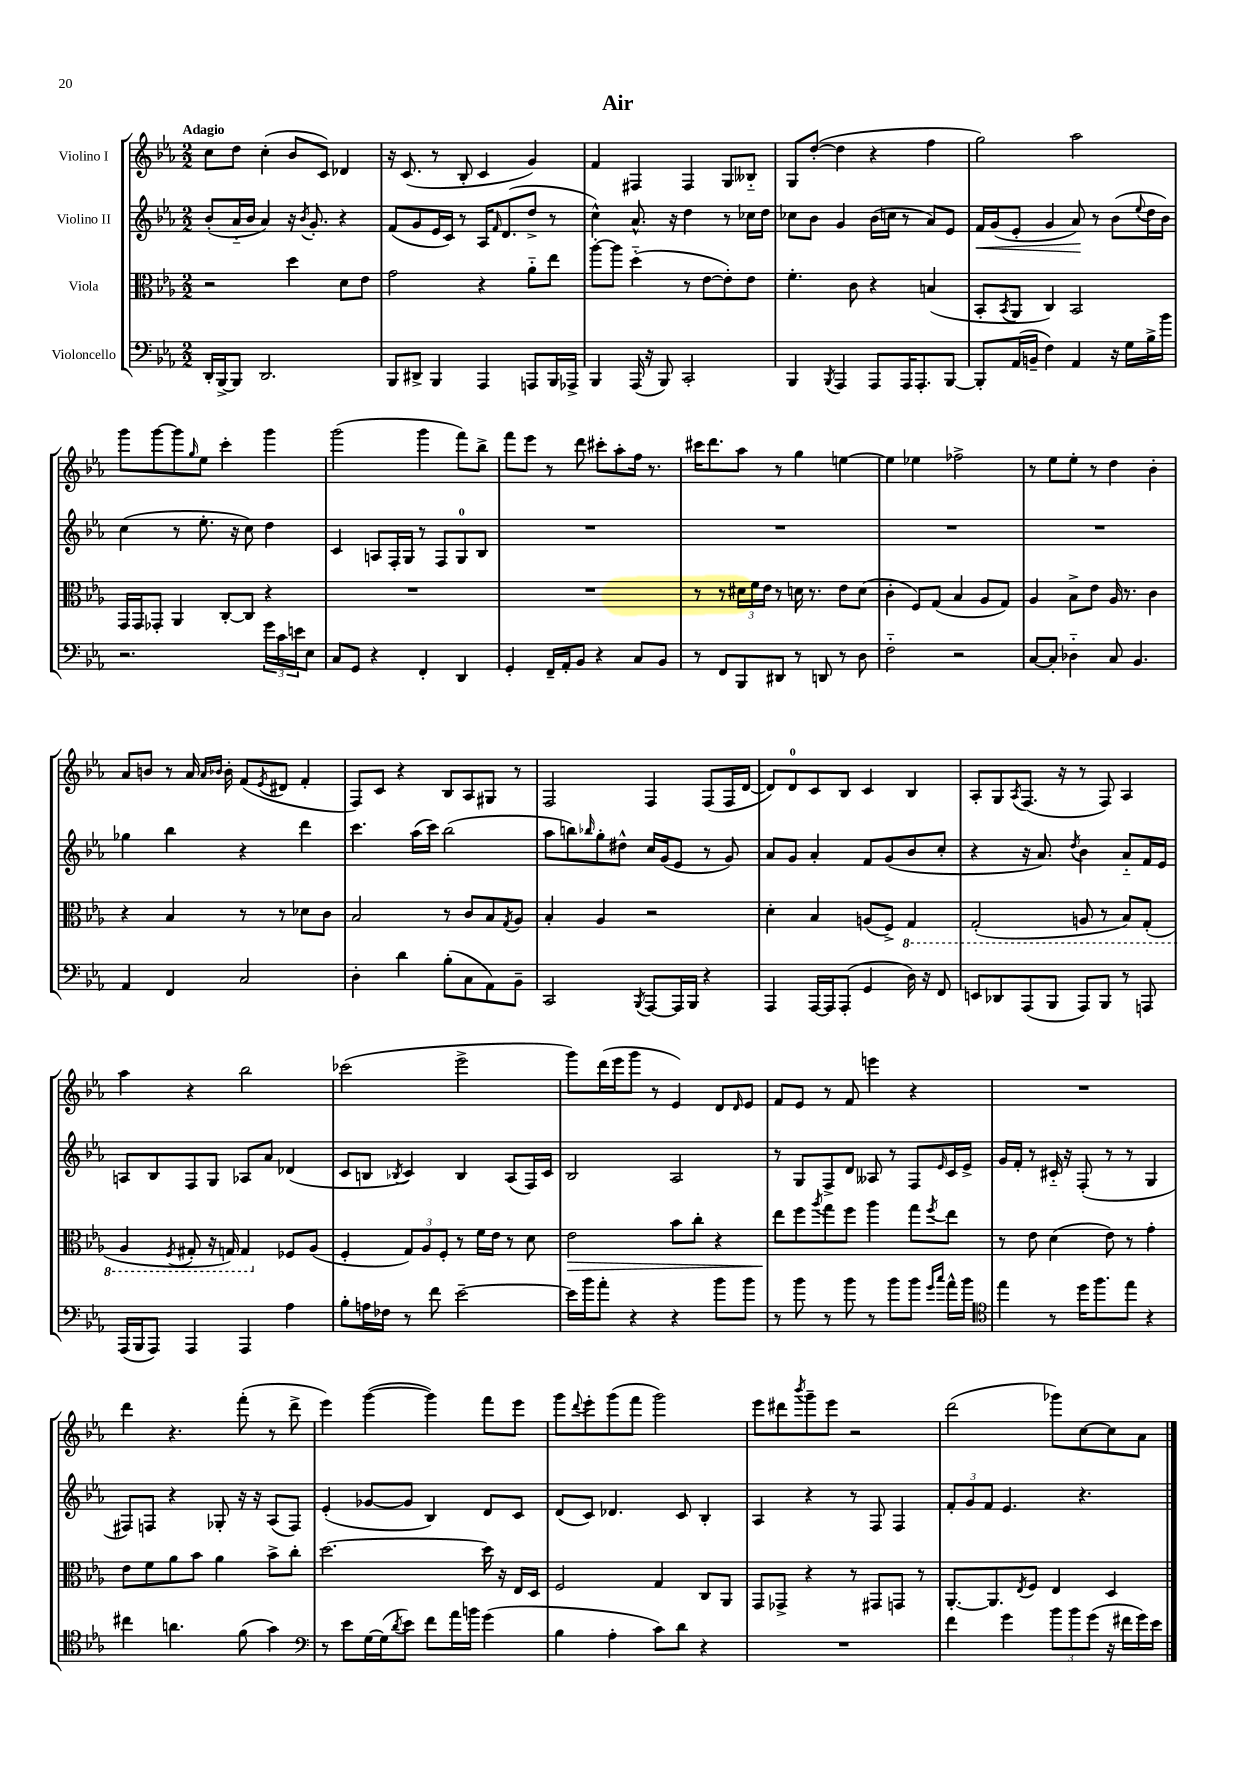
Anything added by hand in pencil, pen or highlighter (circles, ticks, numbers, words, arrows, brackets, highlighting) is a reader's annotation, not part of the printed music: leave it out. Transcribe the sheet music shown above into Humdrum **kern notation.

**kern	**kern	**dynam	**kern	**dynam	**kern
*part4	*part3	*part3	*part2	*part2	*part1
*staff4	*staff3	*staff3	*staff2	*staff2	*staff1
*I"Violoncello	*I"Viola	*	*I"Violino II	*	*I"Violino I
*clefF4	*clefC3	*	*clefG2	*	*clefG2
*k[b-e-a-]	*k[b-e-a-]	*	*k[b-e-a-]	*	*k[b-e-a-]
*M2/2	*M2/2	*	*M2/2	*	*M2/2
=1	=1	=1	=1	=1	=1
!	!	!	!	!	!LO:TX:a:B:t=Adagio
16DD'/LL	2r	.	(8b-'/L	.	8cc\L
[16BBB-^/J	.	.	.	.	.
8BBB-/J]	.	.	16a-/L	.	8dd\J
.	.	.	16b-/JJ	.	.
2.DD/	.	.	4a-/)	.	(4cc'\
.	4dd\	.	16r	.	8b-/L
.	.	.	8qb-/	.	.
.	.	.	8.g'/	.	.
.	.	.	.	.	8c/J)
.	8d\L	.	4r	.	4d-X/
.	8e-\J	.	.	.	.
=2	=2	=2	=2	=2	=2
8BBB-/L	2g\	.	(8f/L	.	16r
.	.	.	.	.	(8.c/
8DD#X^/J	.	.	8g/	.	.
4BBB-/	.	.	16e-/L	.	8r
.	.	.	16c/JJ)	.	.
.	.	.	8r	.	8B-'/
4AAA-/	4r	.	16A-/KL	.	4c/
.	.	.	16qqf/	.	.
.	.	.	(8.d/	.	.
8AAAn/L	8a-\L	.	8dd^/J	.	4g/)
16BBB-/L	8ee-\J	.	8r	.	.
16AAA-X^/JJ	.	.	.	.	.
=3	=3	=3	=3	=3	=3
4BBB-/	[8aa-'\L	.	4cc^^\)	.	4f/
.	8aa-\J]	.	.	.	.
(16AAA-/	(4dd\	.	8.a-^^/	.	4F#X/
16r	.	.	.	.	.
8BBB-/)	.	.	.	.	.
.	.	.	16r	.	.
2CC'/	8r	.	4dd\	.	4F#/
.	[8e-\L	.	.	.	.
.	8e-'\])	.	8r	.	8G/L
.	8e-\J	.	16cc-X\LL	.	8B--X/J
.	.	.	16dd\JJ	.	.
=4	=4	=4	=4	=4	=4
4BBB-/	4.f'\	.	8cc-X\L	.	8G/L
.	.	.	8b-\J	.	([8dd'/J
8qBBB-/	.	.	.	.	.
4AAA-/	.	.	4g/	.	4dd\]
.	8c\	.	.	.	.
8AAA-/L	4r	.	(16b-\LL	.	4r
.	.	.	16ccn\JJ	.	.
16AAA-/K	.	.	8r	.	.
8.AAA-'/	.	.	.	.	.
.	(4Bn/	.	8a-/L)	.	4ff\
[8BBB-/J	.	.	8e-/J	.	.
=5	=5	=5	=5	=5	=5
!	!	!	!	!LO:HP:b	!
8BBB-'/L]	8BB-'/L	.	16f/LL	<	2gg\)
.	.	.	(16g/J	.	.
.	8qBB-/	.	.	.	.
(16AA-/L	8AA-/J	.	8e-'/J	.	.
16BBn~/JJ	.	.	.	.	.
4F\)	4C/)	.	4g/	.	.
4AA-/	2BB-/	.	8a-/)	.	2aa-\
.	.	.	8r	[	.
16r	.	.	(8b-\L	.	.
16G\LL	.	.	.	.	.
.	.	.	8qqee-/	.	.
16B-^\	.	.	16dd\L	.	.
16b-\JJ	.	.	16b-\JJ)	.	.
!!LO:LB:g=z
=6	=6	=6	=6	=6	=6
2.r	16GG/LL	.	(4cc\	.	8ggg\L
.	16GG/J	.	.	.	.
.	8GG-X'/J	.	.	.	[8ggg\
.	4AA-/	.	8r	.	8ggg\]
.	.	.	.	.	16qqgg/
.	.	.	8.ee-'\	.	8ee-\J
.	[8C'/L	.	.	.	4ccc'\
.	.	.	16r	.	.
.	8C/J]	.	8cc\)	.	.
24g\LL	4r	.	4dd\	.	4ggg\
24c\	.	.	.	.	.
24en\J	.	.	.	.	.
8E-\J	.	.	.	.	.
=7	=7	=7	=7	=7	=7
8C/L	1r	.	4c/	.	(2ggg\
8GG/J	.	.	.	.	.
4r	.	.	8An/L	.	.
.	.	.	16F'/L	.	.
.	.	.	16G/JJ	.	.
4FF'/	.	.	8r	.	4ggg\
.	.	.	8F/L	.	.
4DD/	.	.	8G/	.	8fff\L)
.	.	.	8B-/J	.	8bb-^\J
=8	=8	=8	=8	=8	=8
4GG'/	1r	.	1r	.	8fff\L
.	.	.	.	.	8eee-\J
16FF~/LL	.	.	.	.	8r
16AA-'/J	.	.	.	.	.
8BB-/J	.	.	.	.	8ddd\
4r	.	.	.	.	8ccc#X'\L
.	.	.	.	.	8aa-'\
8C/L	.	.	.	.	16ff\Jk
.	.	.	.	.	8.r
8BB-/J	.	.	.	.	.
=9	=9	=9	=9	=9	=9
8r	8r	.	1r	.	16ccc#X\KL
.	.	.	.	.	8.ddd\
8FF/L	8r	.	.	.	.
8BBB-/	24d#X\LL	.	.	.	8aa-\J
.	24f\	.	.	.	.
.	24e-\JJ	.	.	.	.
8DD#X/J	8r	.	.	.	8r
8r	16dn\	.	.	.	4gg\
.	8.r	.	.	.	.
8DDn/	.	.	.	.	.
8r	8e-\L	.	.	.	[4een\
8D\	(8d\J	.	.	.	.
=10	=10	=10	=10	=10	=10
2F\	4c'\	.	1r	.	4ee\]
.	8F/L)	.	.	.	4ee-X\
.	(8G/J	.	.	.	.
2r	4B-/	.	.	.	2ff-X^\
.	8A-/L	.	.	.	.
.	8G/J)	.	.	.	.
=11	=11	=11	=11	=11	=11
[8C/L	4A-/	.	1r	.	8r
8C'/J]	.	.	.	.	8ee-\L
4D-X\	8B-^\L	.	.	.	8ee-'\J
.	8e-\J	.	.	.	8r
8C/	16A-/	.	.	.	4dd\
.	8.r	.	.	.	.
4.BB-/	.	.	.	.	.
.	4c\	.	.	.	4b-'\
!!LO:LB:g=z
=12	=12	=12	=12	=12	=12
4AA-/	4r	.	4gg-X\	.	8a-/L
.	.	.	.	.	8bn/J
4FF/	4B-/	.	4bb-\	.	8r
.	.	.	.	.	16a-/
.	.	.	.	.	16qqa-/LL
.	.	.	.	.	16qqb-X/JJ
.	.	.	.	.	16b-'\
2C/	8r	.	4r	.	(8f/L
.	.	.	.	.	8qe-/
.	8r	.	.	.	8d#X/J
.	8d-X\L	.	4ddd\	.	4f'/
.	8c\J	.	.	.	.
=13	=13	=13	=13	=13	=13
4D'\	2B-/	.	4.ccc\	.	8F/L)
.	.	.	.	.	8c/J
4d\	.	.	.	.	4r
.	.	.	(16aa-\LL	.	.
.	.	.	16ccc\JJ)	.	.
(8B-'\L	8r	.	(2bb-\	.	8B-/L
8C\	8c/L	.	.	.	8A-/
8AA-\)	8B-/	.	.	.	8G#X/J
.	8qG/	.	.	.	.
8BB-~\J	8A-/J	.	.	.	8r
=14	=14	=14	=14	=14	=14
2CC/	4B-'/	.	8aa-\L	.	2F/
.	.	.	8bbn\)	.	.
.	.	.	16qqbb-X/	.	.
.	4A-/	.	8gg'\	.	.
.	.	.	8dd#X^^\J	.	.
8qBBB-/	.	.	.	.	.
[8AAA-/L	2r	.	16cc/LL	.	4F/
.	.	.	(16g/J	.	.
16AAA-/L]	.	.	8e-/J	.	.
16BBB-/JJ	.	.	.	.	.
4r	.	.	8r	.	(8F/L
.	.	.	8g/)	.	16F/L
.	.	.	.	.	[16d/JJ
=15	=15	=15	=15	=15	=15
4AAA-/	4d'\	.	8a-/L	.	8d/L])
.	.	.	8g/J	.	8d/
[16AAA-/LL	4B-/	.	4a-'/	.	8c/
16AAA-/J]	.	.	.	.	.
(8AAA-'/J	.	.	.	.	8B-/J
4GG/	(8An/L	.	8f/L	.	4c/
.	8F^/J)	.	(8g/	.	.
*	*8ba	*	*	*	*
16D\)	4GG/	.	8b-/	.	4B-/
16r	.	.	.	.	.
8FF/	.	.	8cc'/J	.	.
=16	=16	=16	=16	=16	=16
8EEn/L	(2GG'/	.	4r	.	8A-'/L
8DD-X/	.	.	.	.	8G/
.	.	.	.	.	8qA-/
(8AAA-/	.	.	16r	.	(8.F/J
.	.	.	8.a-/)	.	.
8BBB-/J	.	.	.	.	.
.	.	.	.	.	16r
.	.	.	8qdd/	.	.
8AAA-/L)	8AAn/	.	4b-\	.	8r
8BBB-/J	8r	.	.	.	8F/)
8r	8BB-/L)	.	8a-/L	.	4A-/
8AAAn/	(8GG'/J	.	16f/L	.	.
.	.	.	16e-/JJ	.	.
!!LO:LB:g=z
=17	=17	=17	=17	=17	=17
(16AAA-/LL	4AA-/	.	8An/L	.	4aa-\
16BBB-/J	.	.	.	.	.
8AAA-/J)	.	.	8B-/	.	.
.	8qFF/	.	.	.	.
4AAA-/	8GG#X'/	.	8F/	.	4r
.	16r	.	8G/J	.	.
.	16GGn/)	.	.	.	.
4AAA-/	4GG/	.	8A-X/L	.	2bb-\
.	.	.	8a-/J	.	.
*	*X8ba	*	*	*	*
4A-\	8F-X/L	.	(4d-X/	.	.
.	(8A-/J	.	.	.	.
=18	=18	=18	=18	=18	=18
8B-'\L	4F'/	.	8c/L	.	(2ccc-X\
16An\L	.	.	8Bn/J	.	.
16F-X\JJ	.	.	.	.	.
.	.	.	8qB-X/	.	.
8r	12G/L)	.	4c/)	.	.
.	12A-/	.	.	.	.
8f\	.	.	.	.	.
.	12F'/J	.	.	.	.
[2e-~\	8r	.	4B-/	.	2eee-^\
.	16f\LL	.	.	.	.
.	16e-\JJ	.	.	.	.
.	8r	.	(8A-/L	.	.
.	8d\	.	16F/L)	.	.
.	.	.	16c/JJ	.	.
=19	=19	=19	=19	=19	=19
!	!	!LO:HP:b	!	!	!
16e-\LL]	2e-\	>	2B-/	.	8ggg\L)
16b-\J	.	.	.	.	.
8a-'\J	.	.	.	.	(16ddd\L
.	.	.	.	.	16eee-\J
4r	.	.	.	.	8ggg\J
.	.	.	.	.	8r
4r	8b-\L	.	2A-/	.	4e-/)
.	8cc'\J	.	.	.	.
8b-\L	4r	.	.	.	8d/L
.	.	.	.	.	16qqd/
8b-\J	.	.	.	.	8e-/J
=20	=20	=20	=20	=20	=20
8r	8ee-\L	.	8r	.	8f/L
8b-\	8ff\	]	8G/L	.	8e-/J
.	8qaa-/	.	.	.	.
8r	8gg\	.	8F^/	.	8r
8b-\	8ff\J	.	8d/J	.	8f/
8r	4aa-\	.	8A--X/	.	4eeen\
8b-\L	.	.	8r	.	.
8b-\J	8gg\L	.	8F/L	.	4r
16qqg/LL	.	.	.	.	.
16qqcc/JJ	8qff/	.	16qqe-/	.	.
16a-^^\LL	8ee-\J	.	16c/L	.	.
16b-\JJ	.	.	16e-^/JJ	.	.
=21	=21	=21	=21	=21	=21
*clefC4	*	*	*	*	*
4ee-\	8r	.	16g/LL	.	1r
.	.	.	16f'/JJ	.	.
.	8e-\	.	8r	.	.
8r	(4d\	.	16c#X/	.	.
.	.	.	16r	.	.
16dd\KL	.	.	(8F'/	.	.
8.ff\	.	.	.	.	.
.	8e-\)	.	8r	.	.
8ee-\J	8r	.	8r	.	.
4r	4g'\	.	4G/	.	.
!!LO:LB:g=z
=22	=22	=22	=22	=22	=22
4cc#X\	8e-\L	.	8F#X/L)	.	4ddd\
.	8f\	.	8Fn/J	.	.
4.an\	8a-\	.	4r	.	4.r
.	8b-\J	.	.	.	.
.	4a-\	.	8G-X'/	.	.
(8f\	.	.	16r	.	(8fff'\
.	.	.	16r	.	.
4g\)	8b-^\L	.	(8A-/L	.	8r
.	8cc'\J	.	8F/J)	.	8ddd^\
=23	=23	=23	=23	=23	=23
*clefF4	*	*	*	*	*
8r	[2.dd\	.	(4e-'/	.	4eee-\)
8e-\L	.	.	.	.	.
[16G\L	.	.	[8g-X/L	.	([4ggg\
(16G\J]	.	.	.	.	.
8qd/	.	.	.	.	.
8e-\J)	.	.	8g-/J]	.	.
8f\L	.	.	4B-/)	.	4ggg\])
16a-\L	.	.	.	.	.
16bn\JJ	.	.	.	.	.
(4g\	16dd\]	.	8d/L	.	8fff\L
.	16r	.	.	.	.
.	16E-/LL	.	8c/J	.	8eee-\J
.	16D/JJ	.	.	.	.
=24	=24	=24	=24	=24	=24
4B-\	2F/	.	(8d/L	.	8ggg\L
.	.	.	.	.	8qqddd/
.	.	.	8c/J)	.	8eee-'\
4A-'\	.	.	4.d-X/	.	(8ggg\
.	.	.	.	.	8fff\J
8c\L)	4G/	.	.	.	2ggg\)
8d\J	.	.	8c/	.	.
4r	8C/L	.	4B-'/	.	.
.	8AA-/J	.	.	.	.
=25	=25	=25	=25	=25	=25
1r	8GG/L	.	4A-/	.	8eee-\L
.	8GG-X^/J	.	.	.	8ddd#X\
.	.	.	.	.	8qbbb-/
.	4r	.	4r	.	8ggg~\
.	.	.	.	.	8eee-\J
.	8r	.	8r	.	2r
.	8GG#X/L	.	8F/	.	.
.	8GGn/J	.	4F/	.	.
.	8r	.	.	.	.
=26	=26	=26	=26	=26	=26
4f\	[8.AA-'/L	.	12f'/L	.	(2ddd\
.	.	.	12g/	.	.
.	.	.	12f/J	.	.
.	8.AA-/]	.	.	.	.
4g\	.	.	4.e-/	.	.
.	8qE-/	.	.	.	.
.	8F/J	.	.	.	.
12b-\L	4E-/	.	.	.	8ggg-X\L)
12b-\	.	.	.	.	.
.	.	.	4.r	.	[8cc\
(12g\J	.	.	.	.	.
16r	4D/	.	.	.	8cc\]
16f#X\LL	.	.	.	.	.
16g\)	.	.	.	.	8a-\J
16e-\JJ	.	.	.	.	.
==	==	==	==	==	==
*-	*-	*-	*-	*-	*-
